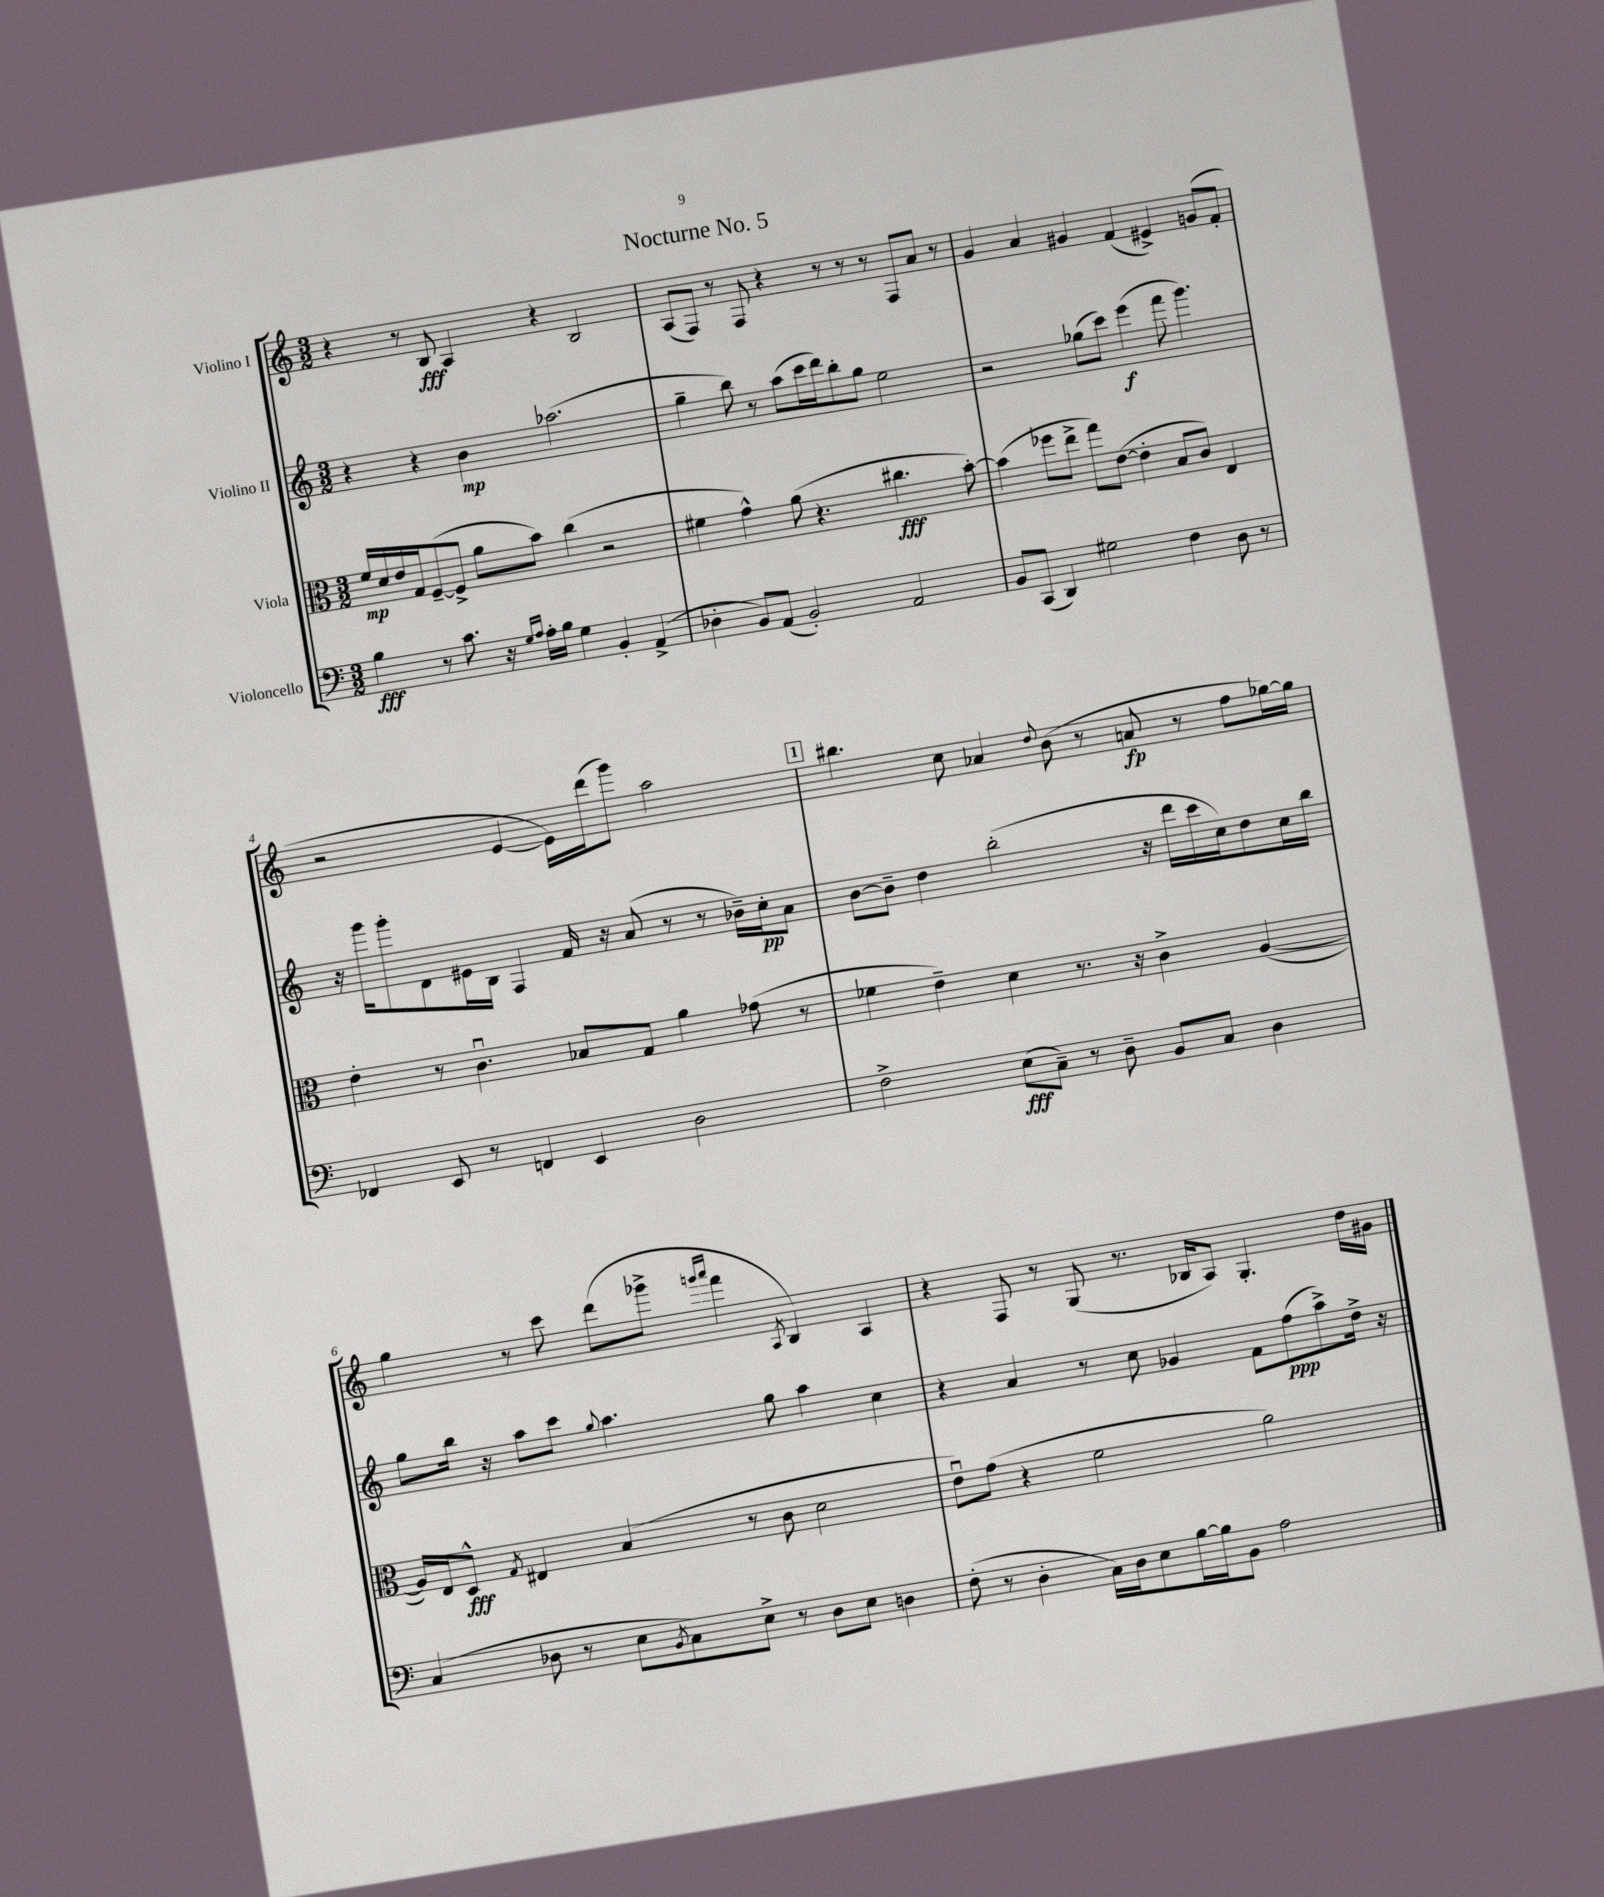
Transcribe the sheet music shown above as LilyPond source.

\header { title = "Nocturne No. 5" }
<<
\new StaffGroup <<
\new Staff = "s0" \with { instrumentName = "Violino I" } {
    \clef treble \key c \major \numericTimeSignature \time 3/2
    r4 r8 b8\fff a4 r4 b2 |
    a8( f8) r8 f8 r4 r8 r8 r8 f8 a'8 r8 |
    g'4 a'4 gis'4 f'4( eis'4->) g'8( f'8-. |
    r2 e'4~ e'16) d'''16( g'''8) a''2 |
    \mark \markup { \box "1" } bis''4. c''8 aes'4 \appoggiatura { d''8 } b'8( r8 a'8\fp r8 f''8 ges''16~) ges''16 |
    g''4 r8 c'''8 d'''8( ges'''8-> \grace { g'''16 a'''16 } f'''4 \acciaccatura { a8 } b4) a4 |
    r4 f8 r8 g8( r8. bes16 a8) g4.-. d''16 gis'16 \bar "|." |
}
\new Staff = "s1" \with { instrumentName = "Violino II" } {
    \clef treble \key c \major \numericTimeSignature \time 3/2
    r4 r4 b'4\mp aes''2.( |
    g''4-- b''8) r8 a''8( c'''16 d'''16) b''8-. g''8 e''2 |
    r2 ges''8( c'''8) e'''4\f( f'''8 g'''4.) |
    r16 g'''16 g'''8-. d'8 eis'16 b16 f4 f'16 r16 a'8( r8 r8 bes'16--) c''16-.\pp a'8 |
    \mark \markup { \box "1" } b'8~ b'8-- d''4 b''2-.( r16 d'''16 c'''16 c''16) d''8 c''16 b''16 |
    g''8 b''16 r16 a''8 c'''8 \appoggiatura { g''8 } a''4. g''8 a''4 c''4 |
    r4 a'4 r8 c''8 ges'4 f'8 f''8\ppp( a''8->) d''16-> r16 \bar "|." |
}
\new Staff = "s2" \with { instrumentName = "Viola" } {
    \clef alto \key c \major \numericTimeSignature \time 3/2
    f'16\mp d'16 e'16 g16 f8~--( f8-> a'8 b'8) c''4( r2 |
    fis'4 g'4-^) a'8( r4. cis''4.\fff b'8~-.) |
    b'4( fes''8 e''8-> g''8) e'8~( e'4-. b8 c'8) e4 |
    e'4-. r8 c'4.\downbow bes8 g8 a'4 ges'8( r8 |
    \mark \markup { \box "1" } fes'4 e'4--) d'4 r8. r16 c'4-> a4~( |
    a16) e16 d8-^\fff \acciaccatura { g8 } eis4 b4( r8 c'8 d'2 |
    e'8\downbow) g'8( r4 f'2 a'2) \bar "|." |
}
\new Staff = "s3" \with { instrumentName = "Violoncello" } {
    \clef bass \key c \major \numericTimeSignature \time 3/2
    b4\fff r8 c'8. r16 \grace { g16 a16 } a16-. b16 g4 b,4-. a,4->( |
    des4-. b,8) a,8( b,2-.) a,2 |
    b,8 c,8( d,4) gis2 f4 d8 r8 |
    fes,4 e,8 r8 f,4 e,4 d2 |
    \mark \markup { \box "1" } f2-> e8\fff( c8--) r8 d8-- b,8 c8 d4 |
    c4( des8 r8 e8 \acciaccatura { b,8 } c8) e8-> r8 des8 e8 d4 |
    f8-.( r8 d4-. c16) d16 e8 b16~ b16 b,8 a2 \bar "|." |
}
>>
>>
